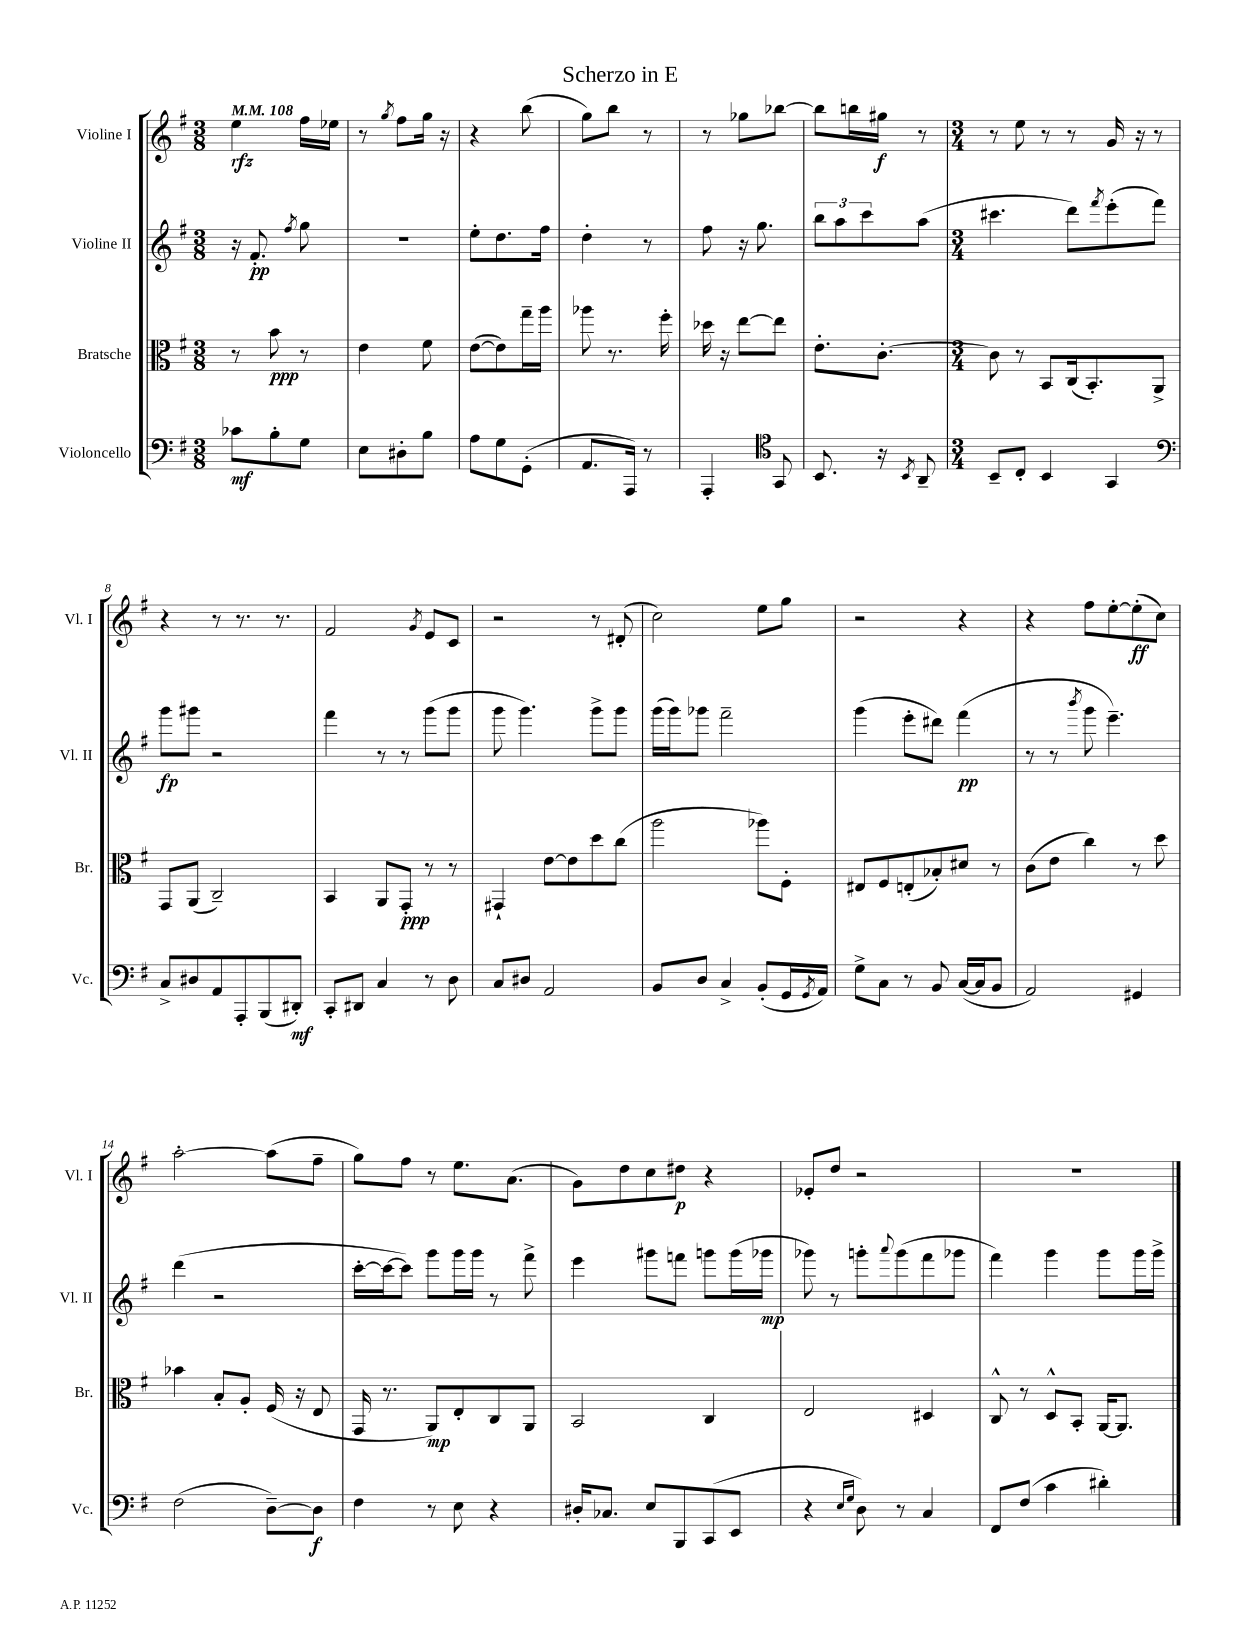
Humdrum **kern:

**kern	**dynam	**kern	**dynam	**kern	**dynam	**kern	**dynam
*part4	*part4	*part3	*part3	*part2	*part2	*part1	*part1
*staff4	*staff4	*staff3	*staff3	*staff2	*staff2	*staff1	*staff1
*I"Violoncello	*	*I"Bratsche	*	*I"Violine II	*	*I"Violine I	*
*I'Vc.	*	*I'Br.	*	*I'Vl. II	*	*I'Vl. I	*
*clefF4	*	*clefC3	*	*clefG2	*	*clefG2	*
*k[f#]	*	*k[f#]	*	*k[f#]	*	*k[f#]	*
*M3/8	*	*M3/8	*	*M3/8	*	*M3/8	*
*MM108	*	*MM108	*	*MM108	*	*MM108	*
=1	=1	=1	=1	=1	=1	=1	=1
8c-X\L	mf	8r	.	16r	.	4ee\	rfz
.	.	.	.	8.f#'/	pp	.	.
8B'\	.	8b\	ppp	.	.	.	.
.	.	.	.	8qff#/	.	.	.
8G\J	.	8r	.	8gg\	.	16ff#\LL	.
.	.	.	.	.	.	16ee-X\JJ	.
=2	=2	=2	=2	=2	=2	=2	=2
8E\L	.	4e\	.	4.r	.	8r	.
.	.	.	.	.	.	8qgg/	.
8D#X'\	.	.	.	.	.	8ff#\L	.
8B\J	.	8f#\	.	.	.	16gg\Jk	.
.	.	.	.	.	.	16r	.
=3	=3	=3	=3	=3	=3	=3	=3
8A\L	.	([8e\L	.	8ee'\L	.	4r	.
8G\	.	8e\])	.	8.dd\	.	.	.
(8GG'\J	.	16gg~\L	.	.	.	(8bb\	.
.	.	16aa\JJ	.	16ff#\Jk	.	.	.
=4	=4	=4	=4	=4	=4	=4	=4
8.AA/L	.	8aa-X\	.	4dd'\	.	8gg\L)	.
.	.	8.r	.	.	.	8bb\J	.
16AAA/Jk)	.	.	.	.	.	.	.
8r	.	.	.	8r	.	8r	.
.	.	16ff#'\	.	.	.	.	.
=5	=5	=5	=5	=5	=5	=5	=5
4AAA'/	.	16dd-X\	.	8ff#\	.	8r	.
.	.	16r	.	.	.	.	.
.	.	[8ee\L	.	16r	.	8gg-X\L	.
.	.	.	.	8.gg\	.	.	.
*clefC4	*	*	*	*	*	*	*
8GG/	.	8ee\J]	.	.	.	[8bb-X\J	.
=6	=6	=6	=6	=6	=6	=6	=6
8.BB/	.	8.e'\L	.	12bb\L	.	8bb-\L]	.
.	.	.	.	12aa\	.	.	.
.	.	.	.	.	.	16bbn\L	.
.	.	.	.	12ccc\	.	.	.
16r	.	[8.c'\J	.	.	.	16gg#X\JJ	f
8qBB/	.	.	.	.	.	.	.
8AA~/	.	.	.	(8aa\J	.	8r	.
=7	=7	=7	=7	=7	=7	=7	=7
*M3/4	*	*M3/4	*	*M3/4	*	*M3/4	*
8BB~/L	.	8c\]	.	4.ccc#X\	.	8r	.
8C'/J	.	8r	.	.	.	8ee\	.
4BB/	.	8BB/L	.	.	.	8r	.
.	.	(16C/k	.	8ddd\L)	.	8r	.
.	.	8.BB'/)	.	.	.	.	.
.	.	.	.	8qfff#/	.	.	.
4GG/	.	.	.	(8eee'\	.	16g/	.
.	.	.	.	.	.	16r	.
.	.	8AA^/J	.	8fff#\J)	.	8r	.
!!LO:LB:g=z
=8	=8	=8	=8	=8	=8	=8	=8
*clefF4	*	*	*	*	*	*	*
8C^/L	.	8GG/L	.	8ggg\L	fp	4r	.
8D#X/	.	(8AA/J	.	8ggg#X\J	.	.	.
8AA/	.	2C~/)	.	2r	.	8r	.
8AAA'/	.	.	.	.	.	8.r	.
(8BBB/	.	.	.	.	.	.	.
.	.	.	.	.	.	8.r	.
8DD#X'/J)	mf	.	.	.	.	.	.
=9	=9	=9	=9	=9	=9	=9	=9
8CC'/L	.	4BB/	.	4fff#\	.	2f#/	.
8DD#X/J	.	.	.	.	.	.	.
4C/	.	8AA/L	.	8r	.	.	.
.	.	8GG'/J	ppp	8r	.	.	.
.	.	.	.	.	.	8qg/	.
8r	.	8r	.	(8ggg\L	.	8e/L	.
8D\	.	8r	.	8ggg\J	.	8c/J	.
=10	=10	=10	=10	=10	=10	=10	=10
8C/L	.	4GG#X`/	.	8ggg\	.	2r	.
8D#X/J	.	.	.	4.ggg\)	.	.	.
2AA/	.	[8e\L	.	.	.	.	.
.	.	8e\]	.	.	.	.	.
.	.	8dd\	.	8ggg^\L	.	8r	.
.	.	(8cc\J	.	8ggg\J	.	(8d#X'/	.
=11	=11	=11	=11	=11	=11	=11	=11
8BB/L	.	2aa\	.	(16ggg\LL	.	2cc\)	.
.	.	.	.	16ggg\J)	.	.	.
8D/J	.	.	.	8ggg-X\J	.	.	.
4C^/	.	.	.	2fff#~\	.	.	.
(8BB'/L	.	8aa-X\L)	.	.	.	8ee\L	.
16GG/L	.	8F#'\J	.	.	.	8gg\J	.
8qGG/	.	.	.	.	.	.	.
16AA/JJ)	.	.	.	.	.	.	.
=12	=12	=12	=12	=12	=12	=12	=12
8G^\L	.	8E#X/L	.	(4ggg\	.	2r	.
8C\J	.	8F#/	.	.	.	.	.
8r	.	(8En'/	.	8eee'\L	.	.	.
8BB/	.	8B-X'/)	.	8ddd#X\J)	.	.	.
([16C/LL	.	8d#X/J	.	(4fff#\	pp	4r	.
16C/J]	.	.	.	.	.	.	.
8BB/J	.	8r	.	.	.	.	.
=13	=13	=13	=13	=13	=13	=13	=13
2AA/)	.	(8c\L	.	8r	.	4r	.
.	.	8e\J	.	8r	.	.	.
.	.	.	.	8qbbb/	.	.	.
.	.	4cc\)	.	8ggg\	.	8ff#\L	.
.	.	.	.	4.eee~\)	.	[8ee'\	.
4GG#X/	.	8r	.	.	.	(8ee'\]	ff
.	.	8dd\	.	.	.	8cc\J)	.
!!LO:LB:g=z
=14	=14	=14	=14	=14	=14	=14	=14
(2F#\	.	4b-X\	.	(4ddd\	.	[2aa'\	.
.	.	8B'/L	.	2r	.	.	.
.	.	8A'/J	.	.	.	.	.
[8D~\L)	.	(16F#/	.	.	.	(8aa\L]	.
.	.	16r	.	.	.	.	.
8D\J]	f	8E/	.	.	.	8ff#~\J	.
=15	=15	=15	=15	=15	=15	=15	=15
4F#\	.	16GG/	.	[16ccc'\LL	.	8gg\L)	.
.	.	8.r	.	16ccc\J_	.	.	.
.	.	.	.	8ccc\J])	.	8ff#\J	.
8r	.	8AA/L)	mp	8ggg\L	.	8r	.
8E\	.	8E'/	.	16ggg\L	.	8.ee\L	.
.	.	.	.	16ggg\JJ	.	.	.
4r	.	8C/	.	8r	.	.	.
.	.	.	.	.	.	(8.a\J	.
.	.	8AA/J	.	8fff#^\	.	.	.
=16	=16	=16	=16	=16	=16	=16	=16
16D#X'/KL	.	2BB/	.	4eee\	.	8g\L)	.
8.C-X/J	.	.	.	.	.	.	.
.	.	.	.	.	.	8dd\	.
8E/L	.	.	.	8ggg#X\L	.	8cc\	.
8BBB/	.	.	.	8fffn\J	.	8dd#X\J	p
(8CC/	.	4C/	.	8gggn\L	.	4r	.
8EE/J	.	.	.	(16ggg\L	.	.	.
.	.	.	.	16ggg-X\JJ	mp	.	.
=17	=17	=17	=17	=17	=17	=17	=17
4r	.	2E/	.	8ggg-X\)	.	8e-X'/L	.
.	.	.	.	8r	.	8dd/J	.
16qqE/LL	.	.	.	.	.	.	.
16qqG/JJ	.	.	.	.	.	.	.
8D\)	.	.	.	8gggn'\L	.	2r	.
.	.	.	.	8qqaaa/	.	.	.
8r	.	.	.	(8ggg\	.	.	.
4C/	.	4D#X/	.	8fff#\	.	.	.
.	.	.	.	8ggg-X\J	.	.	.
=18	=18	=18	=18	=18	=18	=18	=18
8FF#/L	.	8C^^/	.	4fff#\)	.	2.r	.
(8F#/J	.	8r	.	.	.	.	.
4c\	.	8D^^/L	.	4ggg\	.	.	.
.	.	8BB'/J	.	.	.	.	.
4d#X'\)	.	[16AA/KL	.	8ggg\L	.	.	.
.	.	8.AA/J]	.	.	.	.	.
.	.	.	.	16ggg\L	.	.	.
.	.	.	.	16ggg^\JJ	.	.	.
==	==	==	==	==	==	==	==
*-	*-	*-	*-	*-	*-	*-	*-
